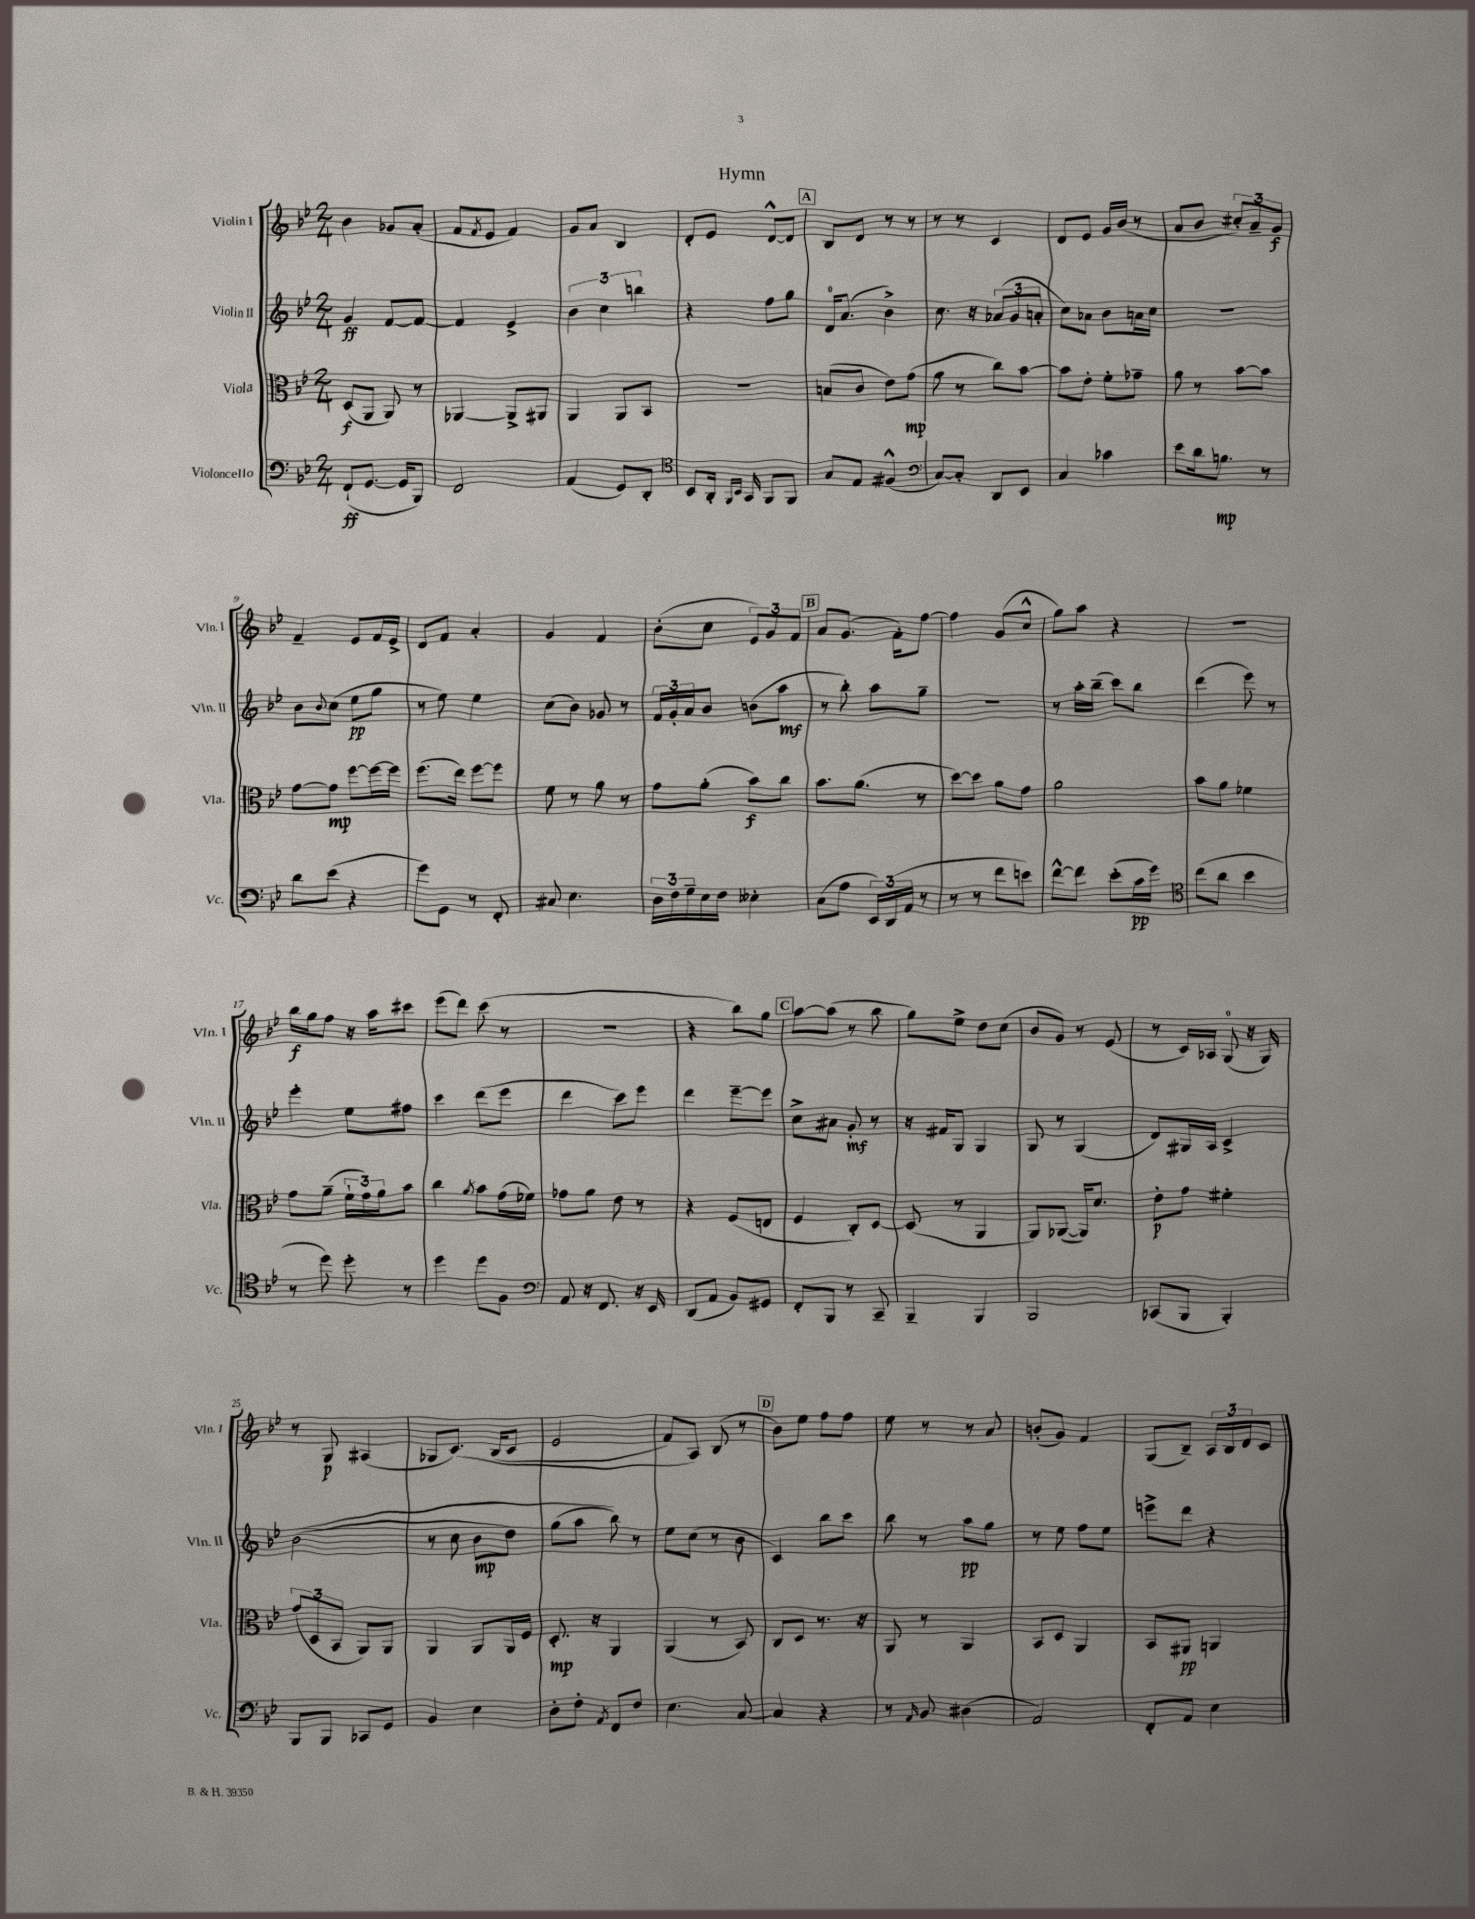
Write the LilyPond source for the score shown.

\header { title = "Hymn" }
<<
\new StaffGroup <<
\new Staff = "s0" \with { instrumentName = "Violin I" shortInstrumentName = "Vln. I" } {
    \clef treble \key bes \major \numericTimeSignature \time 2/4
    bes'4 ges'8 a'8-.( |
    f'8 \acciaccatura { f'8 } ees'8 f'4) |
    g'8 a'8 bes4 |
    d'8-. ees'8 d'8~-^ d'8 |
    \mark \markup { \box "A" } bes8 d'8 r8 r8 |
    r8 r8 c'4 |
    d'8 ees'8 g'16 bes'16( r8 |
    a'8 bes'8 \tuplet 3/2 { cis''8-.) a'8-- g'8\f } |
    f'4-- ees'8 f'16 ees'16-> |
    d'8 f'8 a'4-. |
    g'4 f'4 |
    bes'8-.( c''8 \tuplet 3/2 { ees'8) g'8 f'8 } |
    \mark \markup { \box "B" } a'8 g'8.( f'16-.) f''8~ |
    f''4 g'8( c''8-^ |
    g''8) a''8 r4 |
    r2 |
    bes''16\f g''16 f''8 r16 a''16 cis'''8 |
    ees'''8( d'''8) c'''8( r8 |
    R2 |
    r4 bes''8) g''8 |
    \mark \markup { \box "C" } a''8~ a''8( r8 bes''8 |
    g''8) ees''8-> d''8 c''8( |
    bes'8 g'8) r8 ees'8( |
    r8 c'16) aes16 g8-0( r16 g16) |
    r8 g8\p ais4( |
    ges8 c'8.)\( bes16( c'8 |
    ees'2 |
    f'8) a8\) bes8( r8 |
    \mark \markup { \box "D" } bes'8) ees''8 f''8 f''8 |
    ees''8 r8 r8 a'8 |
    b'8-.( g'8) f'4 |
    g8( bes8--) \tuplet 3/2 { a16 bes16 d'16 } c'8 \bar "|." |
}
\new Staff = "s1" \with { instrumentName = "Violin II" shortInstrumentName = "Vln. II" } {
    \clef treble \key bes \major \numericTimeSignature \time 2/4
    g'4\ff f'8~ f'8~ |
    f'4 ees'4-> |
    \tuplet 3/2 { bes'4 c''4 b''4 } |
    r4 f''8 g''8 |
    \mark \markup { \box "A" } d'16-0 a'8.( bes'4->) |
    c''8. r16 \tuplet 3/2 { aes'8( g'8 a'8-. } |
    c''8) aes'8 bes'8 a'16 c''16 |
    r2 |
    bes'8 \appoggiatura { bes'8 } c''8( ees''8\pp g''8 |
    r8 ees''8) ees''4 |
    c''8( bes'8) ges'8 r8 |
    \tuplet 3/2 { f'16 g'16-. a'16 } bes'8 b'8( a''8\mf |
    \mark \markup { \box "B" } r8 bes''8-.) a''8 g''8-- |
    R2 |
    r8 a''16-. bes''16--( c'''8) bes''8 |
    d'''4( ees'''8) r8 |
    ees'''4-. ees''8 fis''8 |
    c'''4 d'''8( ees'''8 |
    d'''4 c'''8) ees'''8 |
    d'''4 ees'''8~-- ees'''8 |
    \mark \markup { \box "C" } c''8-> ais'8 g'8-.\mf r8 |
    r16 fis'16 g8 g4 |
    g8 r8 g4( |
    d'8) gis16 a16 c'4-> |
    bes'2(\( |
    r8 c''8 bes'8\mp d''8) |
    g''8( a''8 bes''8)\) r8 |
    ees''8 c''8( r8 bes'8 |
    \mark \markup { \box "D" } c'4) bes''8 c'''8 |
    bes''8 r8 a''8\pp g''8 |
    r8 ees''8 f''8 ees''8 |
    e'''8-> d'''8 r4 \bar "|." |
}
\new Staff = "s2" \with { instrumentName = "Viola" shortInstrumentName = "Vla." } {
    \clef alto \key bes \major \numericTimeSignature \time 2/4
    d8\f( a,8 a,8) r8 |
    aes,4~ aes,8-> ais,8 |
    a,4 a,8 bes,8 |
    R2 |
    \mark \markup { \box "A" } b8( c'8 ees'8) g'8\mp( |
    a'8 r8 c''8) bes'8~ |
    bes'8 ees'8-. f'8-. ges'8-- |
    a'8 r8 bes'8~ bes'8 |
    g'8~ g'8\mp f''8~ f''16~ f''16 |
    f''8.( ees''16) f''8~ f''8 |
    f'8 r8 a'8 r8 |
    g'8 a'8-.( bes'8\f) c''8 |
    \mark \markup { \box "B" } bes'8. a'8.( r8 |
    d''8~) d''8 a'8 g'8 |
    a'2 |
    bes'8 a'8 fes'4 |
    g'8 a'8--( \tuplet 3/2 { f'16-! g'16) a'16 } bes'8 |
    c''4 \acciaccatura { a'8 } bes'8 g'16( fes'16) |
    ges'8 a'8 ees'8 r8 |
    r4 f8( e8 |
    \mark \markup { \box "C" } f4 c8-.) d8~ |
    d8( r8 a,4 |
    a,8) aes,8~( aes,16) d'8. |
    ees'8-.\p g'8 fis'4-. |
    \tuplet 3/2 { g'8( d8 bes,8 } a,8) a,8 |
    a,4 a,8 a,16 f16 |
    d8.-.\mp r16 a,4 |
    a,4( r8 bes,8) |
    \mark \markup { \box "D" } c8 d8 r8. r16 |
    a,8 r8 a,4 |
    bes,8 d8 a,4 |
    bes,8 ais,8\pp a,4 \bar "|." |
}
\new Staff = "s3" \with { instrumentName = "Violoncello" shortInstrumentName = "Vc." } {
    \clef bass \key bes \major \numericTimeSignature \time 2/4
    f,8-!\ff( g,8.~ g,16 bes,,8) |
    f,2 |
    a,4( g,8) d,8-. |
    \clef tenor bes,8 a,16-. \grace { f,16 bes,16 } g,16 f,8 f,8 |
    \mark \markup { \box "A" } g8 ees8 fis4-^( |
    \clef bass c8~) c8-. d,8 ees,8 |
    c4 ces'4 |
    ees'8 d'16 b8.\mp r8 |
    d'8 ees'8( r4 |
    g'8) g,8 r8 f,8-. |
    cis8 ees4. |
    \tuplet 3/2 { d16 f16 g16-- } ees16 f16 eeses4-. |
    \mark \markup { \box "B" } c8( a8 \tuplet 3/2 { ees,16) d,16( a,16 } r8 |
    r8 r8 f'8 e'8) |
    f'8~-^ f'8 ees'8-.( c'16\pp g'16) |
    \clef tenor c''8( a'8 bes'4 |
    r8 d''8) d''8-. r8 |
    d''4 d''8 f8 |
    \clef bass a,8 r16 f,8. r16 ees,16 |
    d,8( a,8 bes,8) gis,8 |
    \mark \markup { \box "C" } f,8-. bes,,8 r8 c,8-- |
    bes,,4-- bes,,4 |
    bes,,2 |
    ces,8( bes,,8 bes,,4-.) |
    bes,,8 bes,,8 ces,8 g,8 |
    bes,4 ees4 |
    d8-. f8-. \acciaccatura { a,8 } f,8 f8 |
    ees4. c8~ |
    \mark \markup { \box "D" } c4 r4 |
    r8 \grace { a,16 } bes,8 dis4( |
    a,2) |
    f,8-. a,8 ees4 \bar "|." |
}
>>
>>
